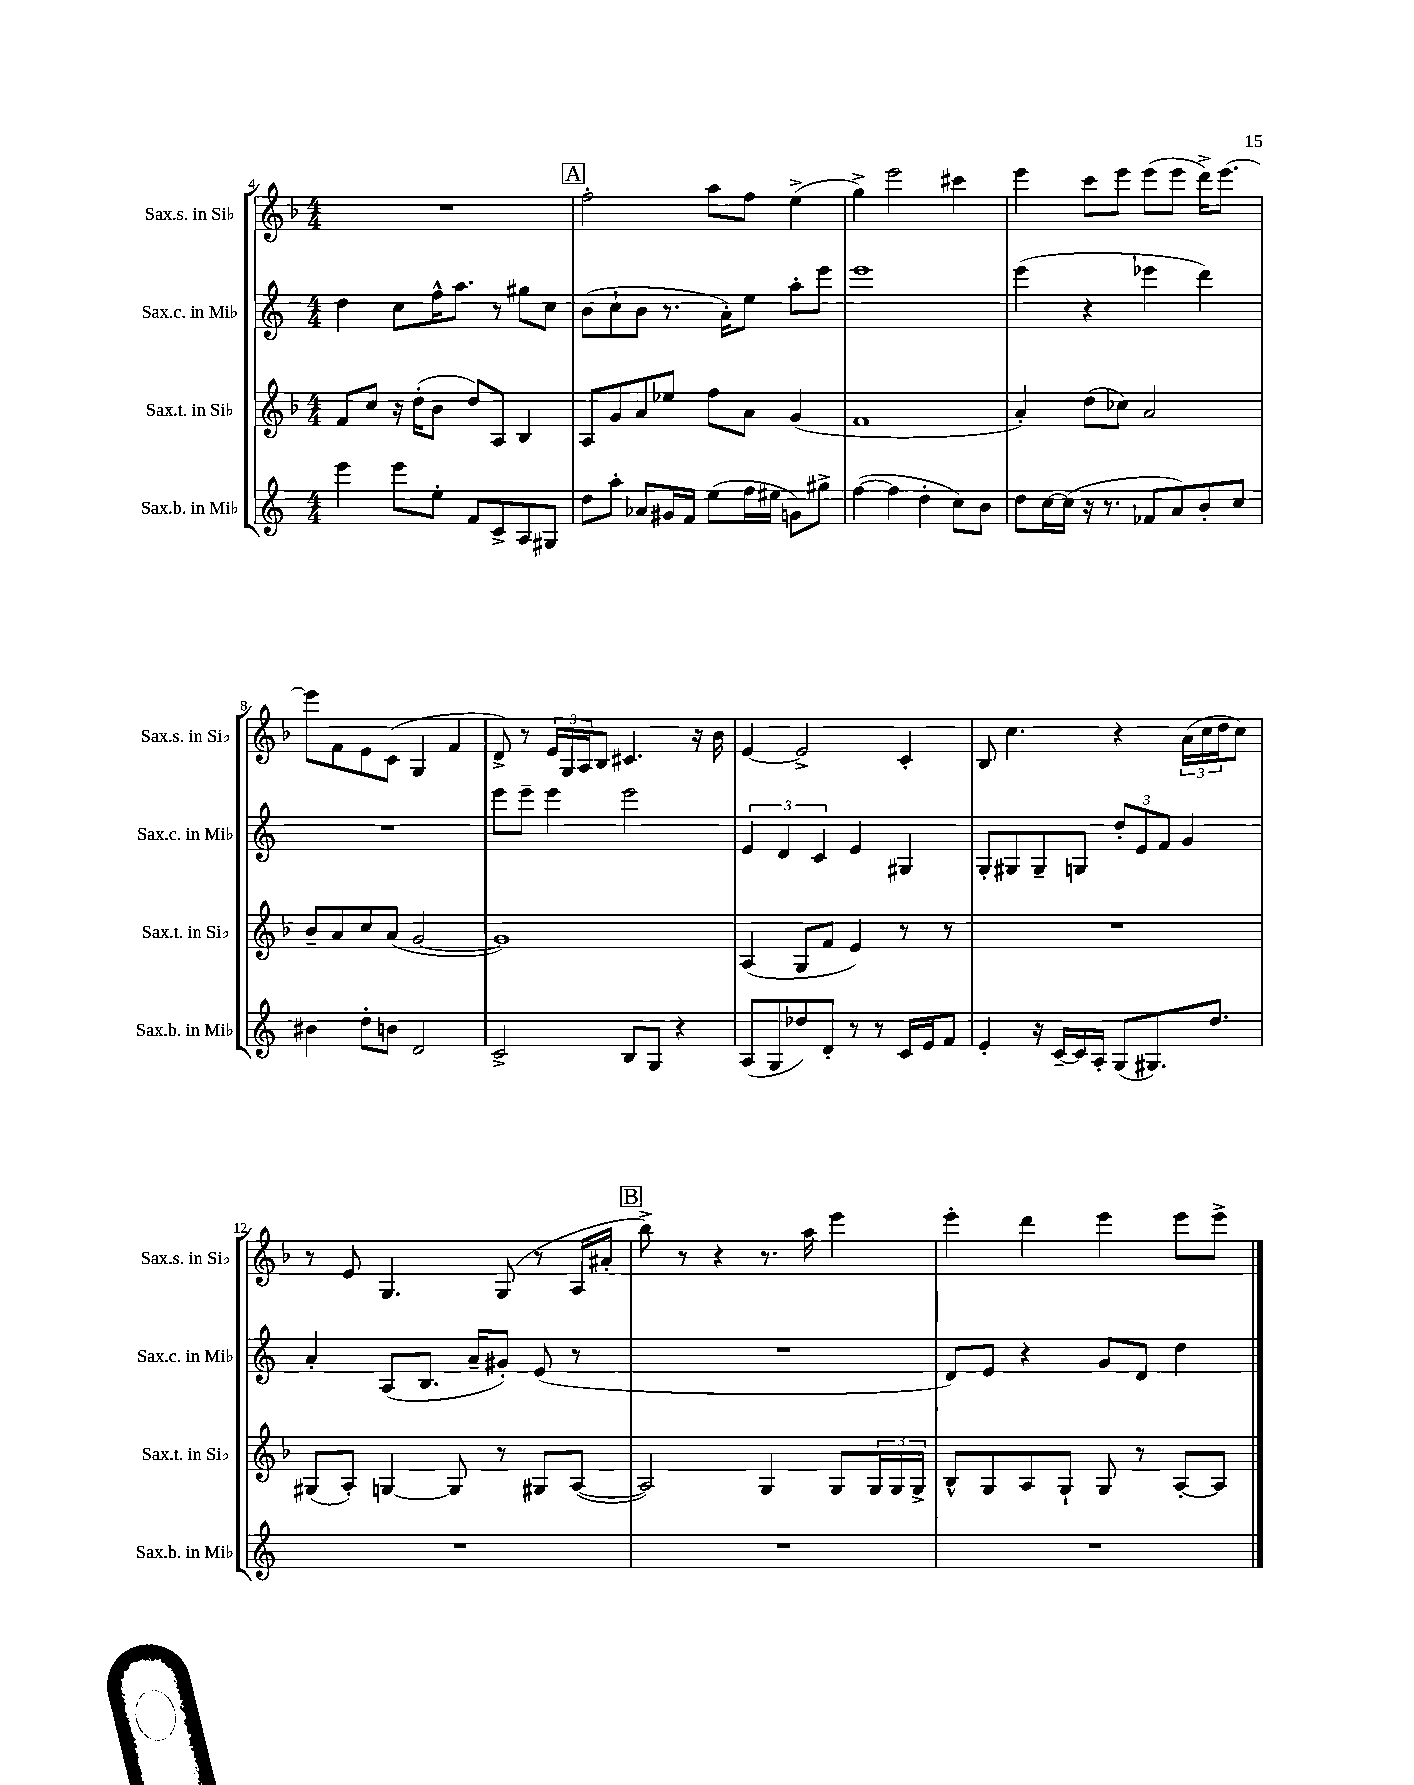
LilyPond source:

<<
\new StaffGroup <<
\new Staff = "s0" \with { instrumentName = "Sax.s. in Sib" shortInstrumentName = "Sax.s. in Sib" } {
    \clef treble \key f \major \numericTimeSignature \time 4/4
    R1 |
    \mark \markup { \box "A" } f''2-. a''8 f''8 e''4->( |
    g''4->) e'''2 cis'''4 |
    e'''4 c'''8 e'''8 e'''8( e'''8 d'''16->) e'''8.~ |
    e'''8 f'8 e'8 c'8( g4 f'4 |
    d'8->) r8 \tuplet 3/2 { e'16 g16 a16 } bes8 cis'4. r16 bes'16 |
    e'4~ e'2-> c'4-. |
    bes8 c''4. r4 \tuplet 3/2 { a'16( c''16 d''16 } c''8) |
    r8 e'8 g4. g8( r8 a16 ais'16-. |
    \mark \markup { \box "B" } bes''8->) r8 r4 r8. a''16 e'''4 |
    e'''4-. d'''4 e'''4 e'''8 e'''8-> \bar "|." |
}
\new Staff = "s1" \with { instrumentName = "Sax.c. in Mib" shortInstrumentName = "Sax.c. in Mib" } {
    \clef treble \key c \major \numericTimeSignature \time 4/4
    d''4 c''8 f''16-^ a''8. r8 gis''8 c''8 |
    \mark \markup { \box "A" } b'8( c''8-! b'8 r8. a'16-.) e''8 a''8-. e'''8 |
    e'''1 |
    e'''4( r4 ees'''4 d'''4) |
    R1 |
    e'''8 e'''8-- e'''4 e'''2 |
    \tuplet 3/2 { e'4 d'4 c'4 } e'4 gis4 |
    g8-. gis8 gis8-- g8 \tuplet 3/2 { d''8-. e'8 f'8 } g'4 |
    a'4-. a8( b8. a'16-- gis'8-.) e'8( r8 |
    \mark \markup { \box "B" } R1 |
    d'8) e'8 r4 g'8 d'8 d''4 \bar "|." |
}
\new Staff = "s2" \with { instrumentName = "Sax.t. in Sib" shortInstrumentName = "Sax.t. in Sib" } {
    \clef treble \key f \major \numericTimeSignature \time 4/4
    f'8 c''8 r16 d''16-.( bes'8 d''8) a8 bes4 |
    \mark \markup { \box "A" } a8 g'8 a'8 ees''8 f''8 a'8 g'4( |
    f'1 |
    a'4-.) d''8( ces''8) a'2 |
    bes'8-- a'8 c''8 a'8( g'2~ |
    g'1) |
    a4( g8 f'8 e'4) r8 r8 |
    R1 |
    gis8( a8-.) g4~ g8 r8 gis8 a8~( |
    \mark \markup { \box "B" } a2) g4 g8 \tuplet 3/2 { g16 g16 g16-> } |
    bes8-^ g8 a8 g8-! g8 r8 a8~-. a8 \bar "|." |
}
\new Staff = "s3" \with { instrumentName = "Sax.b. in Mib" shortInstrumentName = "Sax.b. in Mib" } {
    \clef treble \key c \major \numericTimeSignature \time 4/4
    e'''4 e'''8 e''8-. f'8 c'8-> a8 gis8 |
    \mark \markup { \box "A" } d''8 a''8-. aes'8 gis'16 f'16 e''8( f''16 eis''16 g'8) gis''8-> |
    f''4~( f''4 d''4-. c''8) b'8 |
    d''8 c''16~ c''16( r16 r8. fes'8 a'8) b'8-. c''8 |
    bis'4 d''8-. b'8 d'2 |
    c'2-> b8 g8 r4 |
    a8( g8 des''8) d'8-. r8 r8 c'16 e'16 f'8 |
    e'4-. r16 c'16~-- c'16 a16-. g8( gis8.) d''8. |
    R1 |
    \mark \markup { \box "B" } R1 |
    R1 \bar "|." |
}
>>
>>
\layout { \context { \Score currentBarNumber = #4 } }
